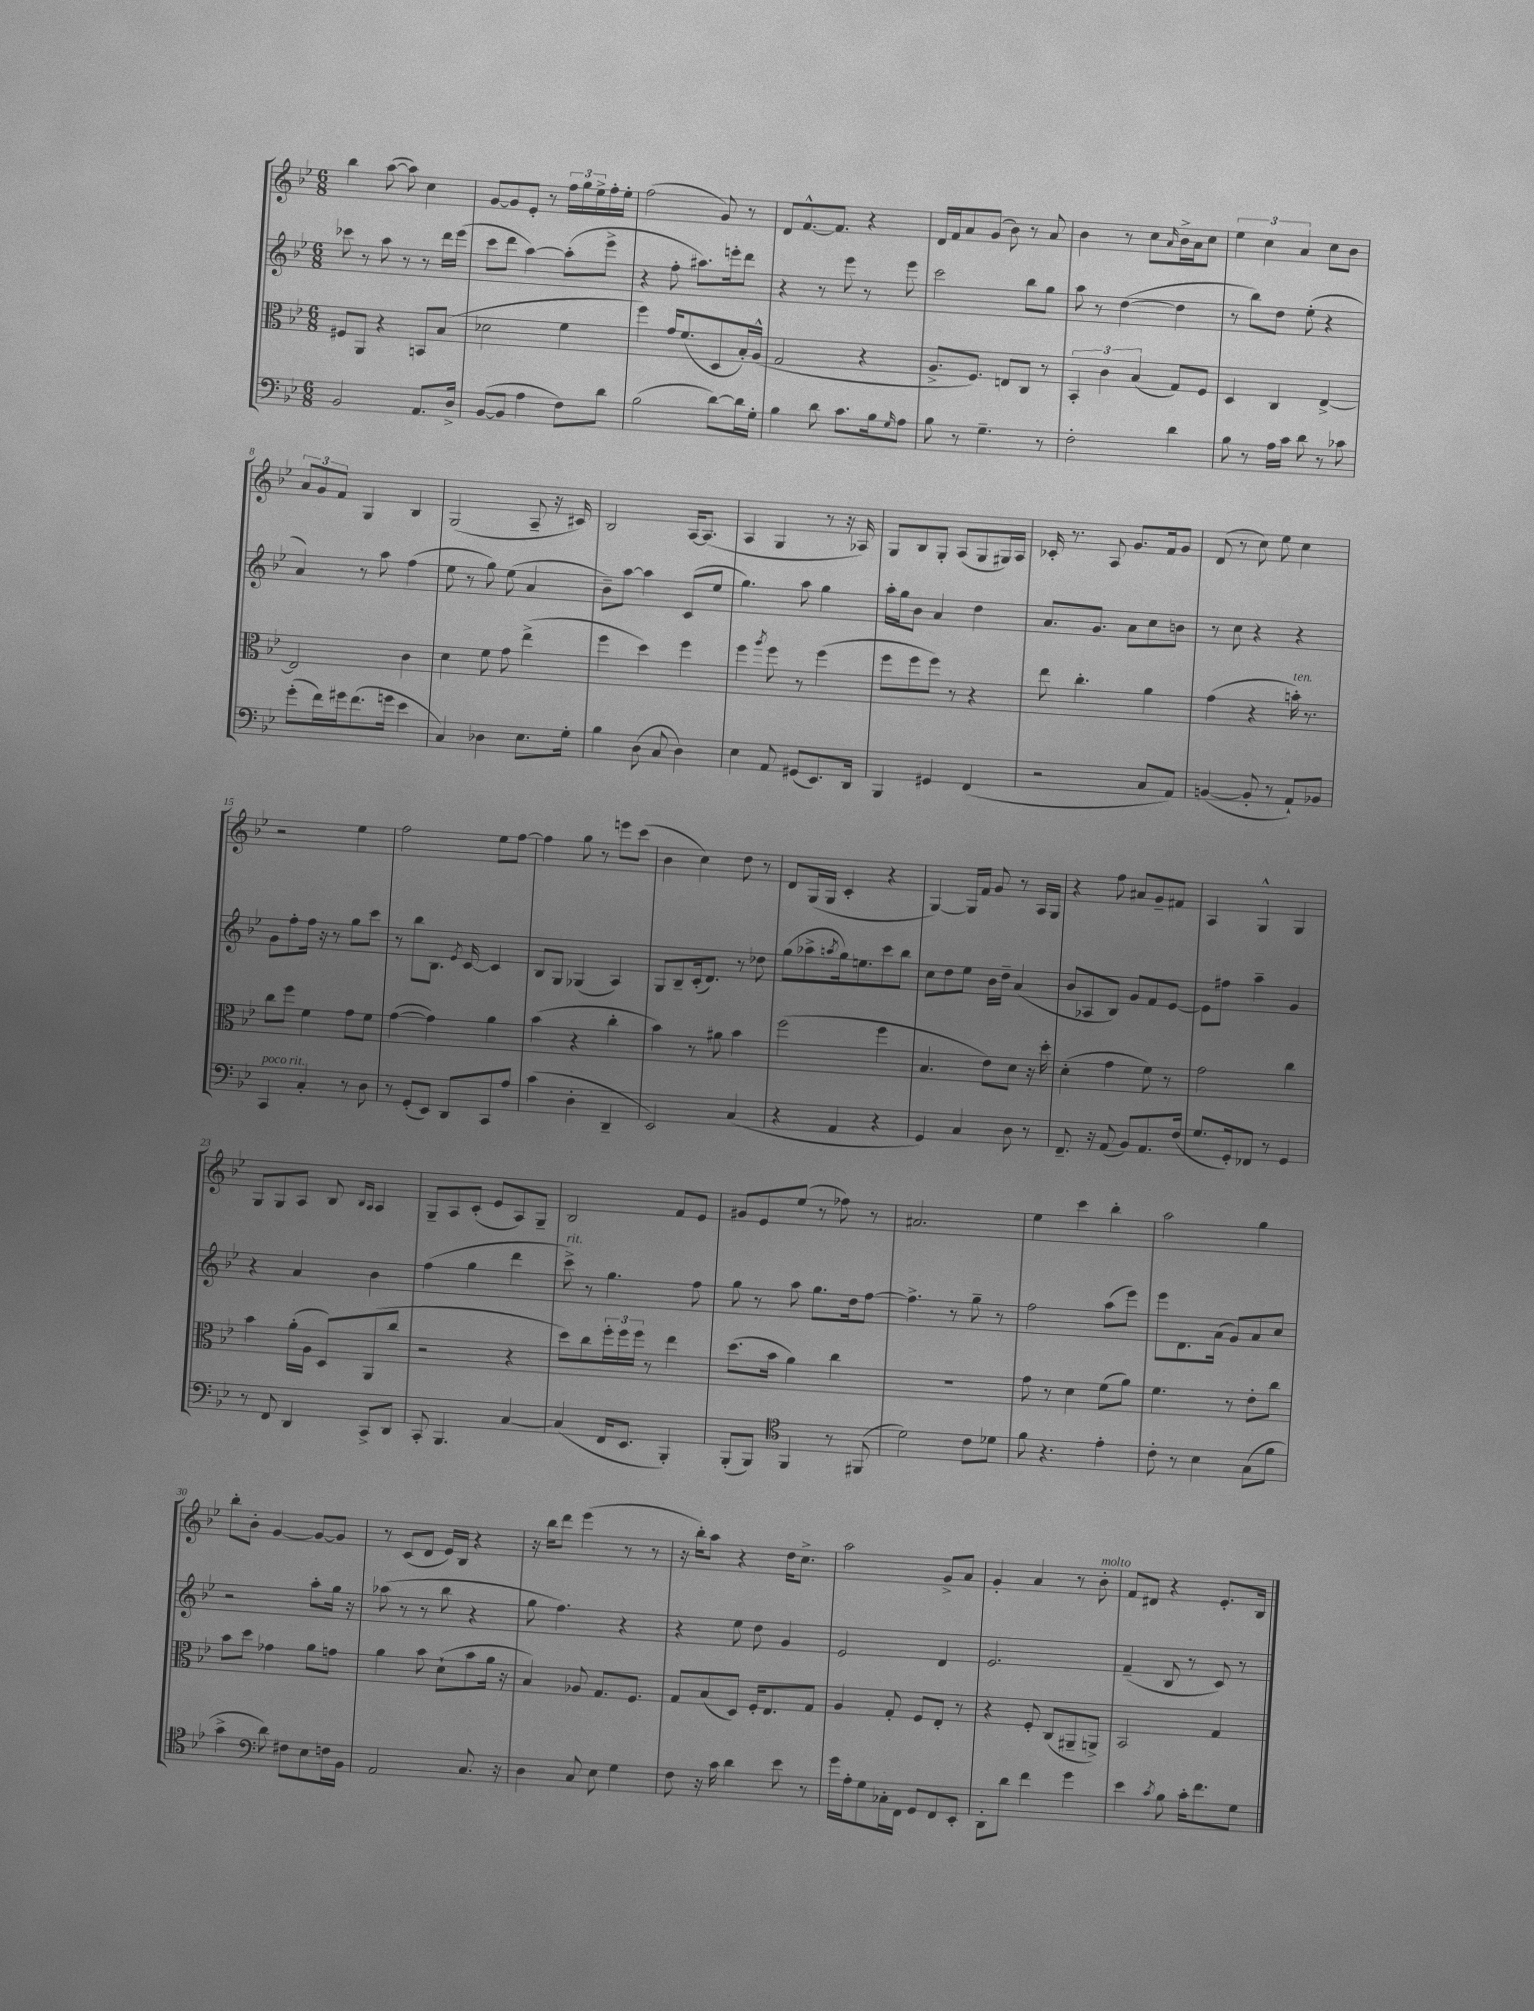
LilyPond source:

<<
\new StaffGroup <<
\new Staff = "s0" {
    \clef treble \key bes \major \numericTimeSignature \time 6/8
    bes''4 a''8~( a''8) c''4 |
    g'8~ g'8 ees'8-. r8 \tuplet 3/2 { f''16 g''16 ees''16-> } f''16-. ees''16-. |
    f''2( g'8) r8 |
    d'8 f'8.~-^ f'8. r4 |
    d'16 f'16 a'8 g'8( bes'8) r8 a'8 |
    bes'4 r8 c''8 \grace { a'16 } bes'16-> a'16 c''8 |
    \tuplet 3/2 { ees''4 c''4 a'4 } c''8 bes'8 |
    \tuplet 3/2 { a'8 g'8 f'8 } g4 bes4 |
    g2( a8-- r16 cis'16) |
    bes2 a16~ a8.( |
    a4 g4 r8 r16 aes16) |
    g8 bes8 g8-. a8( g8 gis16) a16 |
    ces'16-. r8. a8 g'8. f'16 g'8 |
    d'8( r8 c''8) ees''8 c''4 |
    r2 ees''4 |
    f''2 ees''8 f''8~ |
    f''4 g''8 r8 e'''8 c'''8( |
    bes'4 c''4) d''8 r8 |
    d'8 g16( g16 c'4-. r4 |
    g4~) g16 f'16 g'8 r8 a16 g16 |
    r4 f''8 ais'8 g'8-- fis'8 |
    a4 g4-^ g4 |
    g8 g8 a8 bes8 \grace { bes16 a16 } a4 |
    g8-- a8 c'8-.( ees'8 a8) g8-- |
    bes2 f'8 ees'8 |
    gis'8 ees'8 ees''8( r8 fes''8) r8 |
    ais'2. |
    ees''4 c'''4 bes''4-. |
    a''2 g''4 |
    bes''8-. bes'8-. g'4~ g'8~ g'8 |
    r8 c'8( d'8 ees'16) bes16 r4 |
    r16 bes''16 d'''8 ees'''4( r8 r8 |
    r16 bes''16-.) a''8 r4 d''16 c''8.-> |
    a''2 g'8-> a'8 |
    g'4-. a'4 r8 bes'8-.^\markup { \italic "molto" } |
    f'8 dis'8 r4 ees'8.-. bes16 \bar "|." |
}
\new Staff = "s1" {
    \clef treble \key bes \major \numericTimeSignature \time 6/8
    ces'''8 r8 a''8 r8 r8 d'''16 ees'''16( |
    c'''8 d'''8 a''4~) a''8-.( ees'''8-> |
    r4 f''8-. ais''8.) e'''16-. d'''8 |
    r4 r8 ees'''8 r8 ees'''8 |
    c'''2 bes''8 g''8 |
    a''8 r8 d''4~( d''4 |
    r8 bes''8) d''8 ees''8-.( r4 |
    a'4) r8 a''8 f''4( |
    ees''8 r8 g''8) ees''8( a'4 |
    bes'8--) a''8~ a''4 c'8( ees''8 |
    g''4.) a''8 g''4 |
    a''16-. g''16 bes'8 a'4 d''4 |
    a'8. g'8. a'8 c''8 b'8 |
    r8 c''8 r4 r4 |
    g'8 f''8-. f''16 r16 r8 g''8 c'''8 |
    r8 bes''8 bes8. \acciaccatura { ees'8 } c'16~ c'4 |
    bes8 g8 ges4( a4) |
    g8 bes8-- c'16-.( d'8.) r8 des''8 |
    g''8( aes''8-> \acciaccatura { a''8 } g''16) e''8. c'''8 bes''8 |
    c''8 d''8 ees''8 bes'16 d''16-- a'4( |
    bes'8 aes8 bes8) g'8 f'8 ees'8~ |
    ees'8 fis''8 a''4-- g'4 |
    r4 a'4 bes'4 |
    f''4( g''4 d'''4 |
    c'''8->^\markup { \italic "rit." }) r8 g''4. f''8 |
    g''8 r8 a''8 g''8. d''16 f''8~ |
    f''4.-> r8 g''8-- r8 |
    f''2 a''8( ees'''8) |
    ees'''8 d'8. a'16( g'8) a'8 c''8 |
    r2 a''8-. g''16 r16 |
    aes''8( r8 r8 bes''8 r4 |
    g''8 f''4.) r4 |
    r4 ees''8 d''8 g'4 |
    ees'2 d'4 |
    ees'2. |
    f'4--( bes8 r8 c'8) r8 \bar "|." |
}
\new Staff = "s2" {
    \clef alto \key bes \major \numericTimeSignature \time 6/8
    fis8 a,8 r4 b,8 bes8( |
    des'2 f'4 |
    f''4) g'16 f'8.( d8 bes16-.) a16-^( |
    g2 r4 |
    a8.-> f8.) e8 c8 r8 |
    \tuplet 3/2 { bes,4-. c'4 bes4( } g8) f8 |
    d4 c4 ees4~-> |
    ees2 c'4 |
    d'4 f'8 g'8 ees''4->( |
    f''4 d''4) f''4 |
    f''4 \acciaccatura { a''8 } f''8 r8 f''4( |
    f''8 f''8 f''8) r8 r4 |
    ees''8 c''4.-. a'4 |
    g'4( r4 b'16-.^\markup { \italic "ten." }) r8. |
    c''8 f''8 f'4 g'8 f'8 |
    g'4~( g'4) a'4 |
    bes'4( r4 c''4-. |
    bes'4) r8 ais'8 bes'4 |
    f''2( f''4 |
    bes4. ees'8) d'8 r16 d''16-. |
    d'4-.( g'4 f'8) r8 |
    g'2 c''4 |
    bes'4 a'16-.( a16 d8) a,8( c''8 |
    r2 r4 |
    d''8) c''8 \tuplet 3/2 { f''16-. f''16 f''16 } r8 ees''4 |
    d''8.( bes'16 a'4) c''4 |
    R2. |
    g'8 r8 d'4 f'8( a'8) |
    f'4. r8 ees'8-. c''8 |
    bes'8 d''8 ges'4 a'8 g'8 |
    a'4 bes'8 d'8-!( bes'8 a'16 r16 |
    bes4) aes8 g8. f8. |
    g8 bes8( d8) f16-. ees8. g8 |
    a4 g8-. f8 ees8-. r8 |
    r4 f8-. c8( ais,8-- a,8->) |
    bes,2 g4 \bar "|." |
}
\new Staff = "s3" {
    \clef bass \key bes \major \numericTimeSignature \time 6/8
    bes,2 a,8. d16-> |
    bes,8~( bes,8 a4 f8) d'8 |
    bes2( d'8~) d'16 g16-. |
    bes4 d'8 c'8. bes16 \grace { g16 } a8 |
    bes8 r8 g4.-- r8 |
    f2-. d'4 |
    bes8 r8 a16 c'16 d'8 r8 ces'8 |
    g'8-.( f'16) gis'16 f'8.( g'16 ees'4 |
    c4) des4 ees8. g16-. |
    bes4 d8( c8 d4) |
    ees4 a,8 gis,8( ees,8.) d,16 |
    bes,,4 gis,4 f,4( |
    r2 c8 a,8) |
    b,4~( b,8-. r8 a,8-!) bes,8 |
    c,4^\markup { \italic "poco rit." } c4-. r8 d8 |
    r8 g,8-.( ees,8) d,8 c,8 a8 |
    c'4( d4-. d,4-- |
    ees,2) c4( |
    r4 a,4 r4 |
    g,4) c4 d8 r8 |
    f,8.-- r16 a,8( bes,8) a,8. f16( |
    g8. g,16-.) fes,8 r8 g,4 |
    r8 f,8 d,4 c,8-> d,8 |
    c,8-. bes,,4. c4~ |
    c4( f,16 ees,8. bes,,4-.) |
    bes,,8-.( bes,,8) \clef tenor f,4 r8 fis,8( |
    d'2) c'8 des'8 |
    f'8 r4. ees'4-. |
    c'8-. r8 bes4 g8( f'8 |
    g'4-> \clef bass d'8) fis8 ees8 f16 bes,16 |
    a,2 c8. r16 |
    d4 c8 ees8 g4 |
    f8 r16 c'16 d'4 ees'8 r8 |
    g'16 a16-. g8 ces16-. f,16 g,8 f,8 ees,8-. |
    d,8-. d'8 f'4 g'4 |
    ees'4 \acciaccatura { c'8 } bes8 c'16-. f'8. g8 \bar "|." |
}
>>
>>
